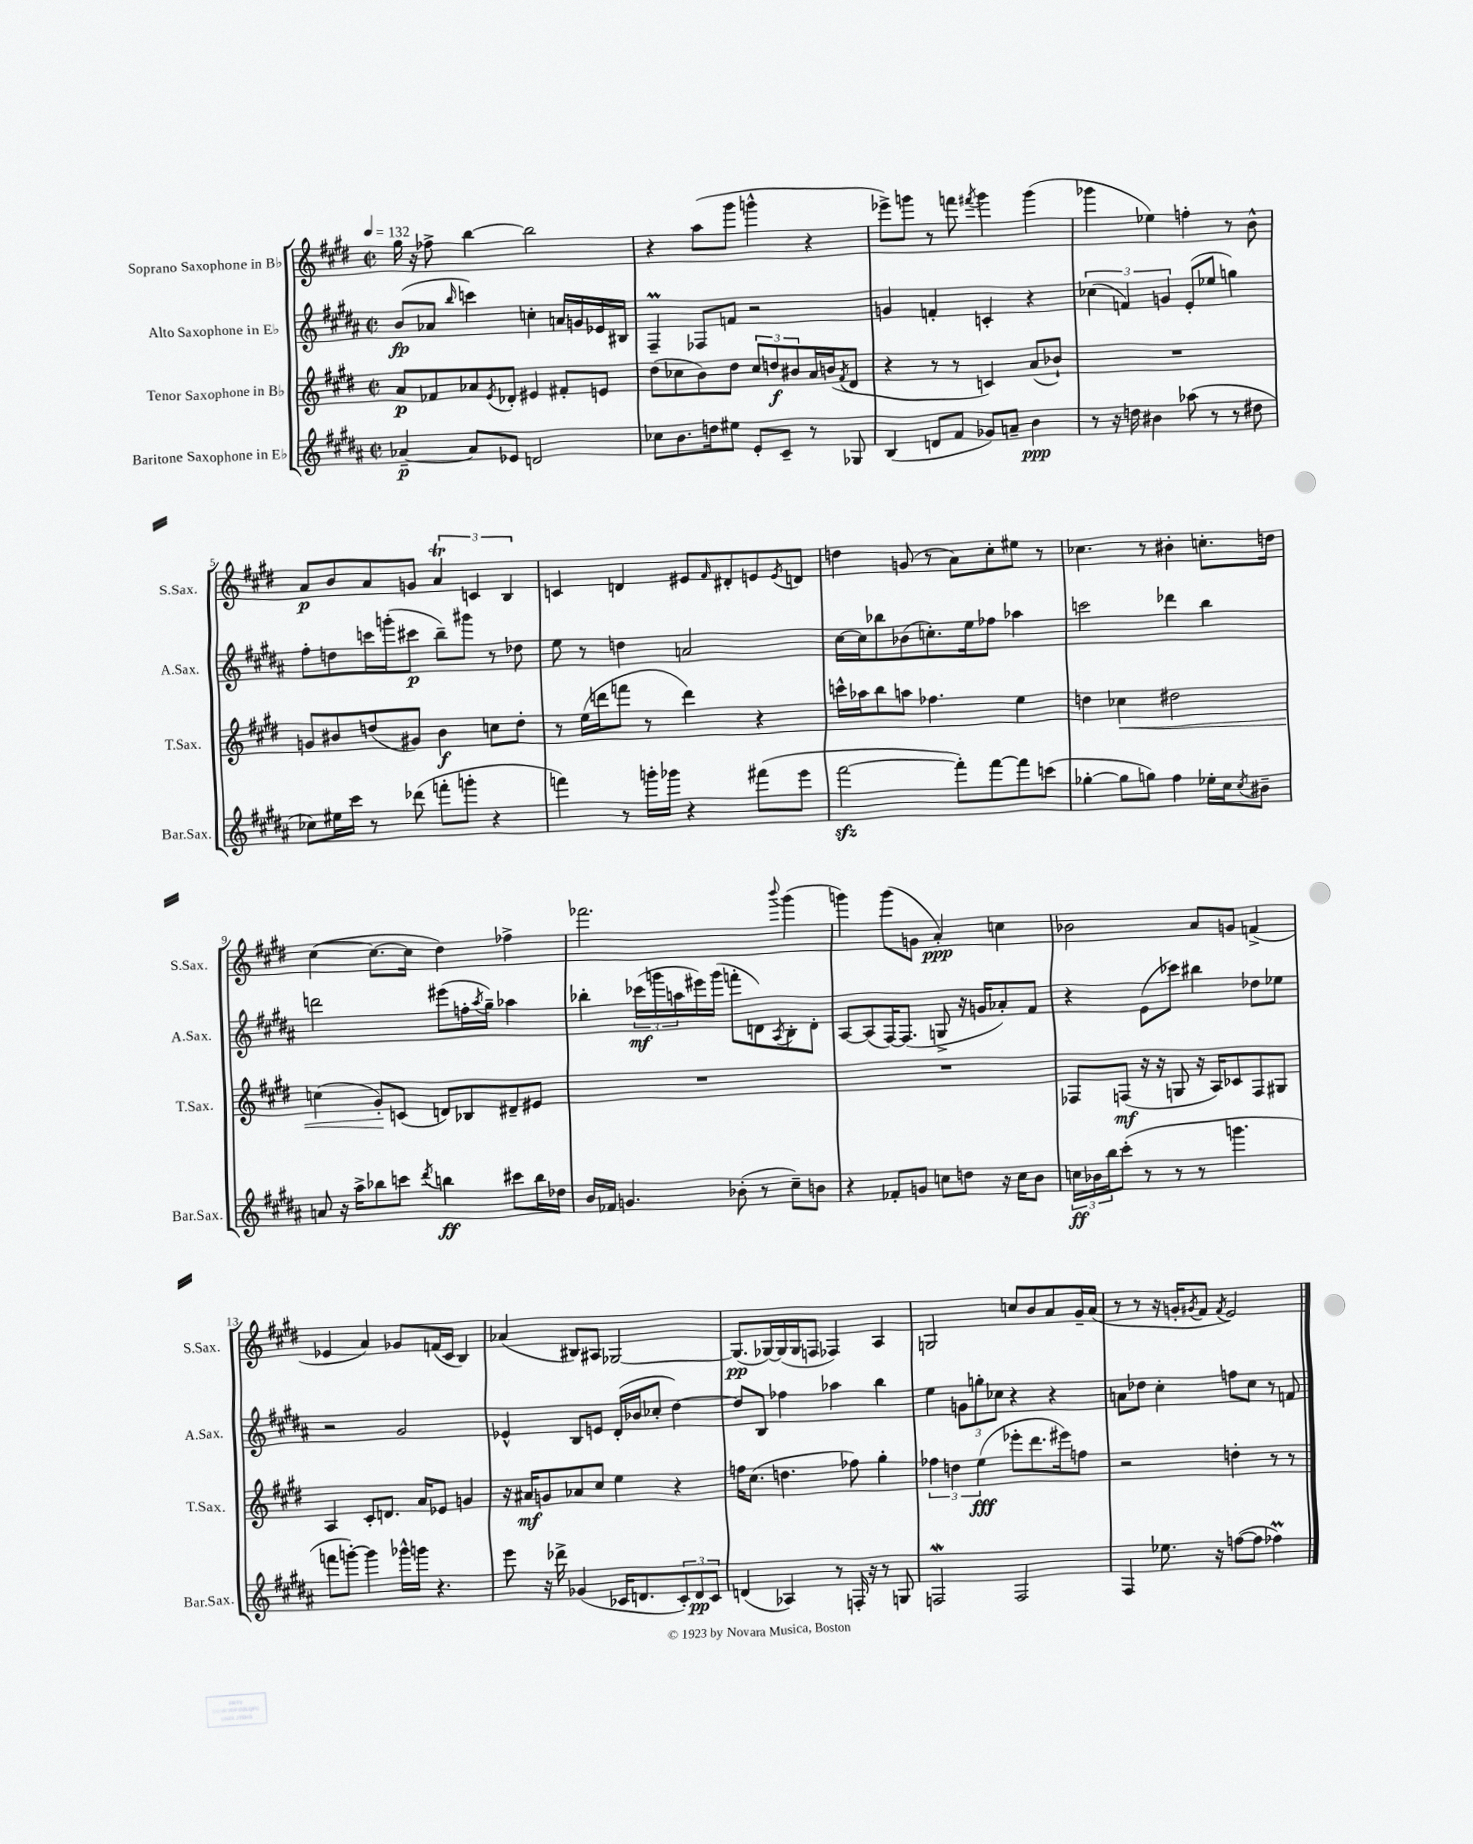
<<
\new StaffGroup <<
\new Staff = "s0" \with { instrumentName = "Soprano Saxophone in Bb" shortInstrumentName = "S.Sax." } {
    \clef treble \key e \major \defaultTimeSignature \time 2/2 \tempo 4 = 132
    gis''16 r16 fes''8-> b''4~ b''2 |
    r4 a''8( gis'''8 g'''4-^ r4 |
    ees'''8->) g'''8 r8 f'''8 \acciaccatura { fis'''8 } g'''4 g'''4( |
    ges'''4 ees''4) f''4-. r8 b'8-^ |
    a'8\p b'8 a'8 g'8 \tuplet 3/2 { a'4\trill c'4 b4 } |
    c'4 d'4 eis'8 \grace { fis'16 } dis'8-. e'8 \acciaccatura { e'8 } d'8 |
    d''4 g'8( r8 a'8) cis''8-. eis''8 r8 |
    ces''4. r8 bis'4-. c''8.-. d''16 |
    cis''4~( cis''8.~ cis''16 dis''4) fes''4-> |
    fes'''2. \appoggiatura { b'''8 } gis'''4( |
    g'''4) g'''8( g'8 a'4-.\ppp) c''4 |
    bes'2 a'8 g'8 f'4->( |
    ees'4 a'4) ges'8 f'16( cis'16 b4) |
    aes'4( bis8) ais8 ges2~ |
    ges8.\pp( ges16~) ges16( ges16 f8 fes4) a4 |
    g2 c''8 b'8 a'8 gis'16-- a'16( |
    r8 r8 r16 g'16-. \acciaccatura { gis'8 } fis'8 \acciaccatura { fis'8 } e'2) \bar "|." |
}
\new Staff = "s1" \with { instrumentName = "Alto Saxophone in Eb" shortInstrumentName = "A.Sax." } {
    \clef treble \key b \major \defaultTimeSignature \time 2/2
    b'8\fp( aes'8 \grace { b''16 } c'''4) c''4-. a'16 g'16 ees'16 bis16 |
    fis4--\prall fes8 f'8 r2 |
    g'4 f'4-. c'4-. r4 |
    \tuplet 3/2 { ces''4( f'4) g'4 } e'8-.( ees''8 g''4) |
    fis''8-. d''8 c'''16 g'''16-.( cis'''8\p b''8--) gis'''8 r8 des''8 |
    e''8 r8 d''4 a'2 |
    cis''16~ cis''16 bes''8 bes'8( c''8.-.) e''16 fes''8 aes''4 |
    c'''2 des'''4 b''4 |
    d'''2 eis'''8( f''16-. \acciaccatura { ais''8 } gis''16--) aes''4 |
    bes''4-. \tuplet 3/2 { ces'''16\mf( g'''16 a''16 } eis'''16) g'''16( f'''8-. d'8) \acciaccatura { ais8 } b8-. d'8-. |
    ais8~ ais8( fis16~) fis8.( g8-> r16 g'16 aes'8-.) fis'8 |
    r4 e'8( ces'''8) bis''4 des''8 ees''8 |
    r2 gis'2 |
    ees'4-^ b8 e'8 dis'16-.( bes'16 ces''8-. dis''4~) |
    dis''8 b8 fes''4 aes''4 b''4 |
    e''4 \tuplet 3/2 { g'8 g''8-. ces''8 } r4 r4 |
    a'8 des''8 cis''4-. f''8 cis''8 r8 f'8 \bar "|." |
}
\new Staff = "s2" \with { instrumentName = "Tenor Saxophone in Bb" shortInstrumentName = "T.Sax." } {
    \clef treble \key e \major \defaultTimeSignature \time 2/2
    a'8\p fes'8 aes'8 \acciaccatura { e'8 } des'8-. eis'4 fis'8-. e'8 |
    dis''8( ces''8 b'8) dis''8 \tuplet 3/2 { ces''8 d''8\f bis'8 } a'16 b'16( \acciaccatura { fis'8 } dis'8 |
    r4 r8 r8 c'4) a'8( bes'8-!) |
    R1 |
    g'8 bis'8 d''8( gis'8) bis'4\f c''8 d''8-. |
    r8 e''16( d'''16 f'''8 r8 d'''4) r4 |
    c'''16-^ aes''16 b''8 a''8 fes''4. e''4 |
    d''4 ces''4\< dis''2 |
    c''4( gis'8-.\!) c'8( d'8) bes8 dis'8-- eis'8 |
    R1 |
    R1 |
    fes8 f8\mf( r16 r16 g8 r16 a16) ces'8 f8 gis8 |
    a4 cis'8-. d'8. a'16 ees'8 g'4 |
    r16 ais'16\mf g'8 aes'8 cis''8 e''4 r4 |
    f''16 cis''8.( d''4. fes''8) gis''4-. |
    \tuplet 3/2 { fes''4 d''4 e''4\fff( } ees'''8-. dis'''8. eis'''16) f''8 |
    r2 d''4-. r8 r8 \bar "|." |
}
\new Staff = "s3" \with { instrumentName = "Baritone Saxophone in Eb" shortInstrumentName = "Bar.Sax." } {
    \clef treble \key b \major \defaultTimeSignature \time 2/2
    aes'4~--\p aes'8 ees'8 d'2 |
    ces''8 b'8. d''16 eis''8 e'8-. cis'8-- r8 ges8 |
    b4( d'8 fis'8 ges'8) a'8-- b'4\ppp |
    r8 r16 d''16 bis'4 aes''8( r8 r8 dis''8 |
    ces''8) eis''16 cis'''16 r8 des'''8( f'''8-. g'''8-. r4 |
    f'''4) r8 g'''16-. ges'''16 r4 fis'''8( e'''8 |
    fis'''2~\sfz fis'''8-.) fis'''8~ fis'''8 c'''8( |
    ges''4~-. ges''8 g''8) fis''4 ees''16-. cis''16 \acciaccatura { cis''8 } bis'8-- |
    a'8 r16 ais''16-> bes''8 c'''8 \acciaccatura { dis'''8 } b''4\ff cis'''8 b''16 des''16 |
    b'16 fes'16 g'4. bes'8-.( r8 cis''8--) b'8 |
    r4 fes'8-. g'8 c''8 d''8 r16 c''16 b'8 |
    \tuplet 3/2 { c''16\ff bes'16 b''16 } cis'''8-.( r8 r8 r8 g'''4. |
    f'''8 g'''8~-.) g'''4 ges'''16-^ g'''16 r4. |
    e'''8 r16 des'''16-> ges'4( ces'16 d'8. \tuplet 3/2 { ces'8-.) d'8\pp ces'8 } |
    d'4( aes4) r8 f16-. r16 r8 g8 |
    f2\mordent f2 |
    fis4 ees''8. r16 f''8~( f''8 fes''4\prall) \bar "|." |
}
>>
>>
